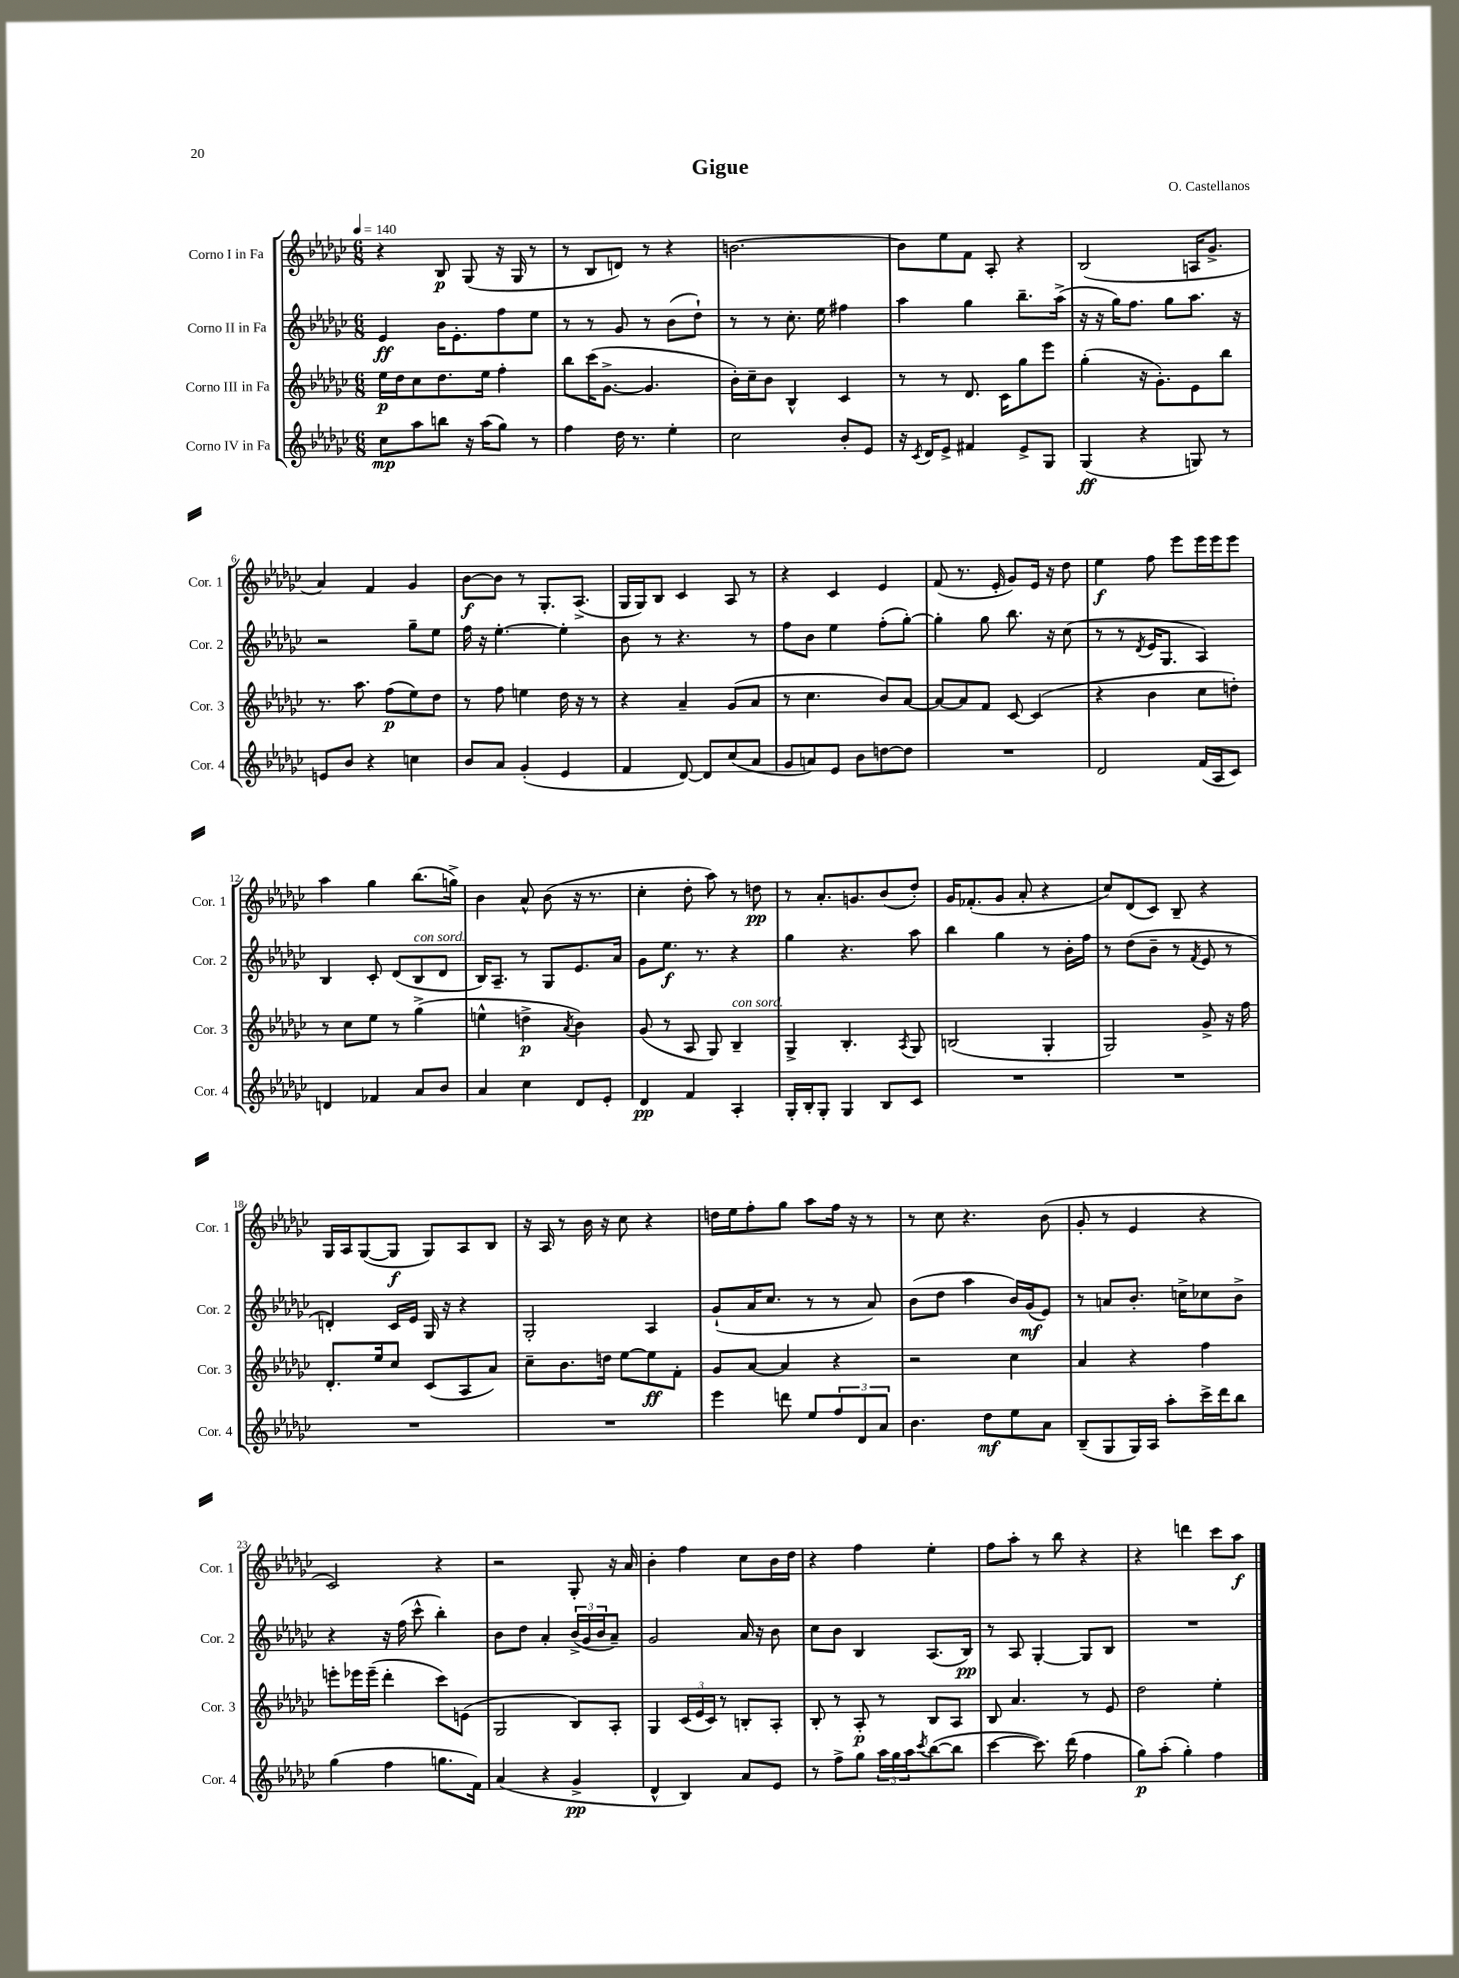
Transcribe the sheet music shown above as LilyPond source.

\header { title = "Gigue" composer = "O. Castellanos" }
<<
\new StaffGroup <<
\new Staff = "s0" \with { instrumentName = "Corno I in Fa" shortInstrumentName = "Cor. 1" } {
    \clef treble \key ges \major \numericTimeSignature \time 6/8 \tempo 4 = 140
    r4 bes8\p ges8( r16 ges16 r8 |
    r8 bes8 d'8) r8 r4 |
    b'2.~ |
    b'8 ees''8 f'8 aes8-. r4 |
    bes2( a16 ges'8.-> |
    aes'4) f'4 ges'4 |
    bes'8~\f bes'8 r8 ges8.-. aes8.->( |
    ges16 ges16) bes8 ces'4 aes8 r8 |
    r4 ces'4 ees'4 |
    f'8( r8. ees'16-. ges'8) ees'16 r16 des''8 |
    ees''4\f f''8 ees'''8 ees'''16 ees'''16 ees'''8 |
    aes''4 ges''4 bes''8.( g''16->) |
    bes'4 aes'8-^ bes'8( r16 r8. |
    ces''4-. des''8-. aes''8) r8 d''8\pp |
    r8 aes'8.-. g'8. bes'8( des''8-.) |
    ges'16 fes'8.-.( ges'8 aes'8-. r4 |
    ces''8) des'8( ces'8) bes8-- r4 |
    ges16 aes16 ges8~( ges8\f ges8) aes8 bes8 |
    r16 aes16 r8 bes'16 r16 ces''8 r4 |
    d''16 ees''16 f''8-. ges''8 aes''8 f''16 r16 r8 |
    r8 ces''8 r4. bes'8( |
    ges'8-. r8 ees'4 r4 |
    ces'2) r4 |
    r2 ges8-. r16 aes'16 |
    bes'4-. f''4 ces''8 bes'16 des''16 |
    r4 f''4 ees''4-. |
    f''8 aes''8-. r8 bes''8 r4 |
    r4 d'''4 ces'''8 aes''8\f \bar "|." |
}
\new Staff = "s1" \with { instrumentName = "Corno II in Fa" shortInstrumentName = "Cor. 2" } {
    \clef treble \key ges \major \numericTimeSignature \time 6/8
    ees'4\ff bes'16 ees'8.-. f''8 ees''8 |
    r8 r8 ges'8 r8 bes'8( des''8-!) |
    r8 r8 ces''8.-. ees''16 fis''4 |
    aes''4 ges''4 bes''8.-- aes''16->( |
    r16 r16 ges''16) f''8. ges''8 aes''8. r16 |
    r2 ges''8-- ees''8 |
    f''16 r16 ees''4.~-. ees''4-. |
    bes'8 r8 r4. r8 |
    f''8 bes'8 ees''4 f''8-.( ges''8~-.) |
    ges''4-. ges''8 bes''8. r16 ces''8( |
    r8 r8 \acciaccatura { des'8 } ees'16 ges8. aes4) |
    bes4 ces'8-. des'8( bes8^\markup { \italic "con sord." } des'8 |
    bes16) aes8.-- r8 ges8 ees'8. aes'16 |
    ges'8 ees''8.\f r8. r4 |
    ges''4 r4. aes''8 |
    bes''4 ges''4 r8 bes'16-. f''16 |
    r8 des''8( bes'8-- r8 \acciaccatura { f'8 } ees'8 r8 |
    d'4-.) ces'16 ees'16 ges16 r16 r4 |
    ges2-. aes4 |
    ges'8-!( aes'16 ces''8. r8 r8 aes'8) |
    bes'8( des''8 aes''4 bes'16) ges'16\mf( ees'8) |
    r8 a'8 bes'8.-. c''16-> ces''8 bes'8-> |
    r4 r16 f''16( ces'''8-^ bes''4-.) |
    bes'8 des''8 aes'4-. \tuplet 3/2 { bes'16->( ges'16 bes'16 } aes'8--) |
    ges'2 aes'16 r16 bes'8 |
    ces''8 bes'8 bes4 aes8.( bes16\pp) |
    r8 aes8 ges4~-. ges8 bes8 |
    R2. \bar "|." |
}
\new Staff = "s2" \with { instrumentName = "Corno III in Fa" shortInstrumentName = "Cor. 3" } {
    \clef treble \key ges \major \numericTimeSignature \time 6/8
    ees''16\p des''16 ces''8 des''8. ees''16 f''4-. |
    bes''8 ces'''16( ges'8.~-> ges'4. |
    bes'16-.) ces''16-- bes'8 bes4-^ ces'4 |
    r8 r8 des'8. ces'16 ges''8 ees'''8 |
    ges''4-.( r16 ges'8.-.) ees'8 bes''8 |
    r8. aes''8. f''8\p( ees''8) des''8 |
    r8 f''8 e''4 des''16 r16 r8 |
    r4 aes'4-- ges'8( aes'8 |
    r8 ces''4. bes'8) aes'8~ |
    aes'8~ aes'8 f'8 ces'8~ ces'4( |
    r4 bes'4 ces''8 d''8-.) |
    r8 ces''8 ees''8 r8 ges''4->( |
    e''4-^ d''4->\p \acciaccatura { aes'8 } bes'4) |
    ges'8( r8 aes8 ges8) bes4--^\markup { \italic "con sord." } |
    ges4-> bes4.-. \acciaccatura { aes8 } ges8 |
    b2( ges4-. |
    ges2) ges'8-> r16 f''16 |
    des'8.-. ees''16 ces''8 ces'8( aes8 aes'8) |
    ces''8-- bes'8. d''16 ees''8~ ees''8\ff f'8-. |
    ges'8 aes'8~ aes'4 r4 |
    r2 ces''4 |
    aes'4 r4 f''4 |
    e'''8-. ees'''16 ees'''16--( des'''4-. ces'''8) e'8( |
    ges2 bes8) aes8-. |
    ges4 \tuplet 3/2 { ces'16( ees'16 ces'16) } r8 b8-. aes8-. |
    bes8-. r8 aes8-.\p r8 bes8 aes8 |
    bes8 aes'4. r8 ees'8 |
    des''2 ees''4-. \bar "|." |
}
\new Staff = "s3" \with { instrumentName = "Corno IV in Fa" shortInstrumentName = "Cor. 4" } {
    \clef treble \key ges \major \numericTimeSignature \time 6/8
    ces''8\mp aes''8 b''8 r16 aes''16( ges''8) r8 |
    f''4 des''16 r8. ees''4-. |
    ces''2 bes'8-. ees'8 |
    r16 \acciaccatura { ces'8 } des'16 ees'8-> fis'4 ees'8-> ges8 |
    ges4\ff( r4 g8) r8 |
    e'8 bes'8 r4 c''4 |
    bes'8 aes'8 ges'4-.( ees'4 |
    f'4 des'8~) des'8 ces''8( aes'8 |
    ges'8 a'8) ees'8 bes'8 d''8~ d''8 |
    R2. |
    des'2 f'16( aes16 ces'8) |
    d'4 fes'4 aes'8 bes'8 |
    aes'4 ces''4 des'8 ees'8-. |
    des'4\pp f'4 aes4-. |
    ges16-. bes16-. ges8-. ges4 bes8 ces'8 |
    R2. |
    R2. |
    R2. |
    R2. |
    ees'''4 d'''8 ees''8 \tuplet 3/2 { f''8 des'8 aes'8 } |
    bes'4. des''8\mf ees''8 aes'8 |
    bes8--( ges8 ges16) aes16 aes''8-. ces'''16-> des'''16 bes''8 |
    ges''4( f''4 g''8. f'16) |
    aes'4( r4 ges'4->\pp |
    des'4-^ bes4) aes'8 ees'8 |
    r8 f''8-> ges''8 \tuplet 3/2 { aes''16 ges''16 aes''16 } \acciaccatura { ces'''8 } bes''8~( bes''8 |
    ces'''4~ ces'''8.) des'''16( f''4 |
    ges''8\p) aes''8-.( ges''4-.) f''4 \bar "|." |
}
>>
>>
